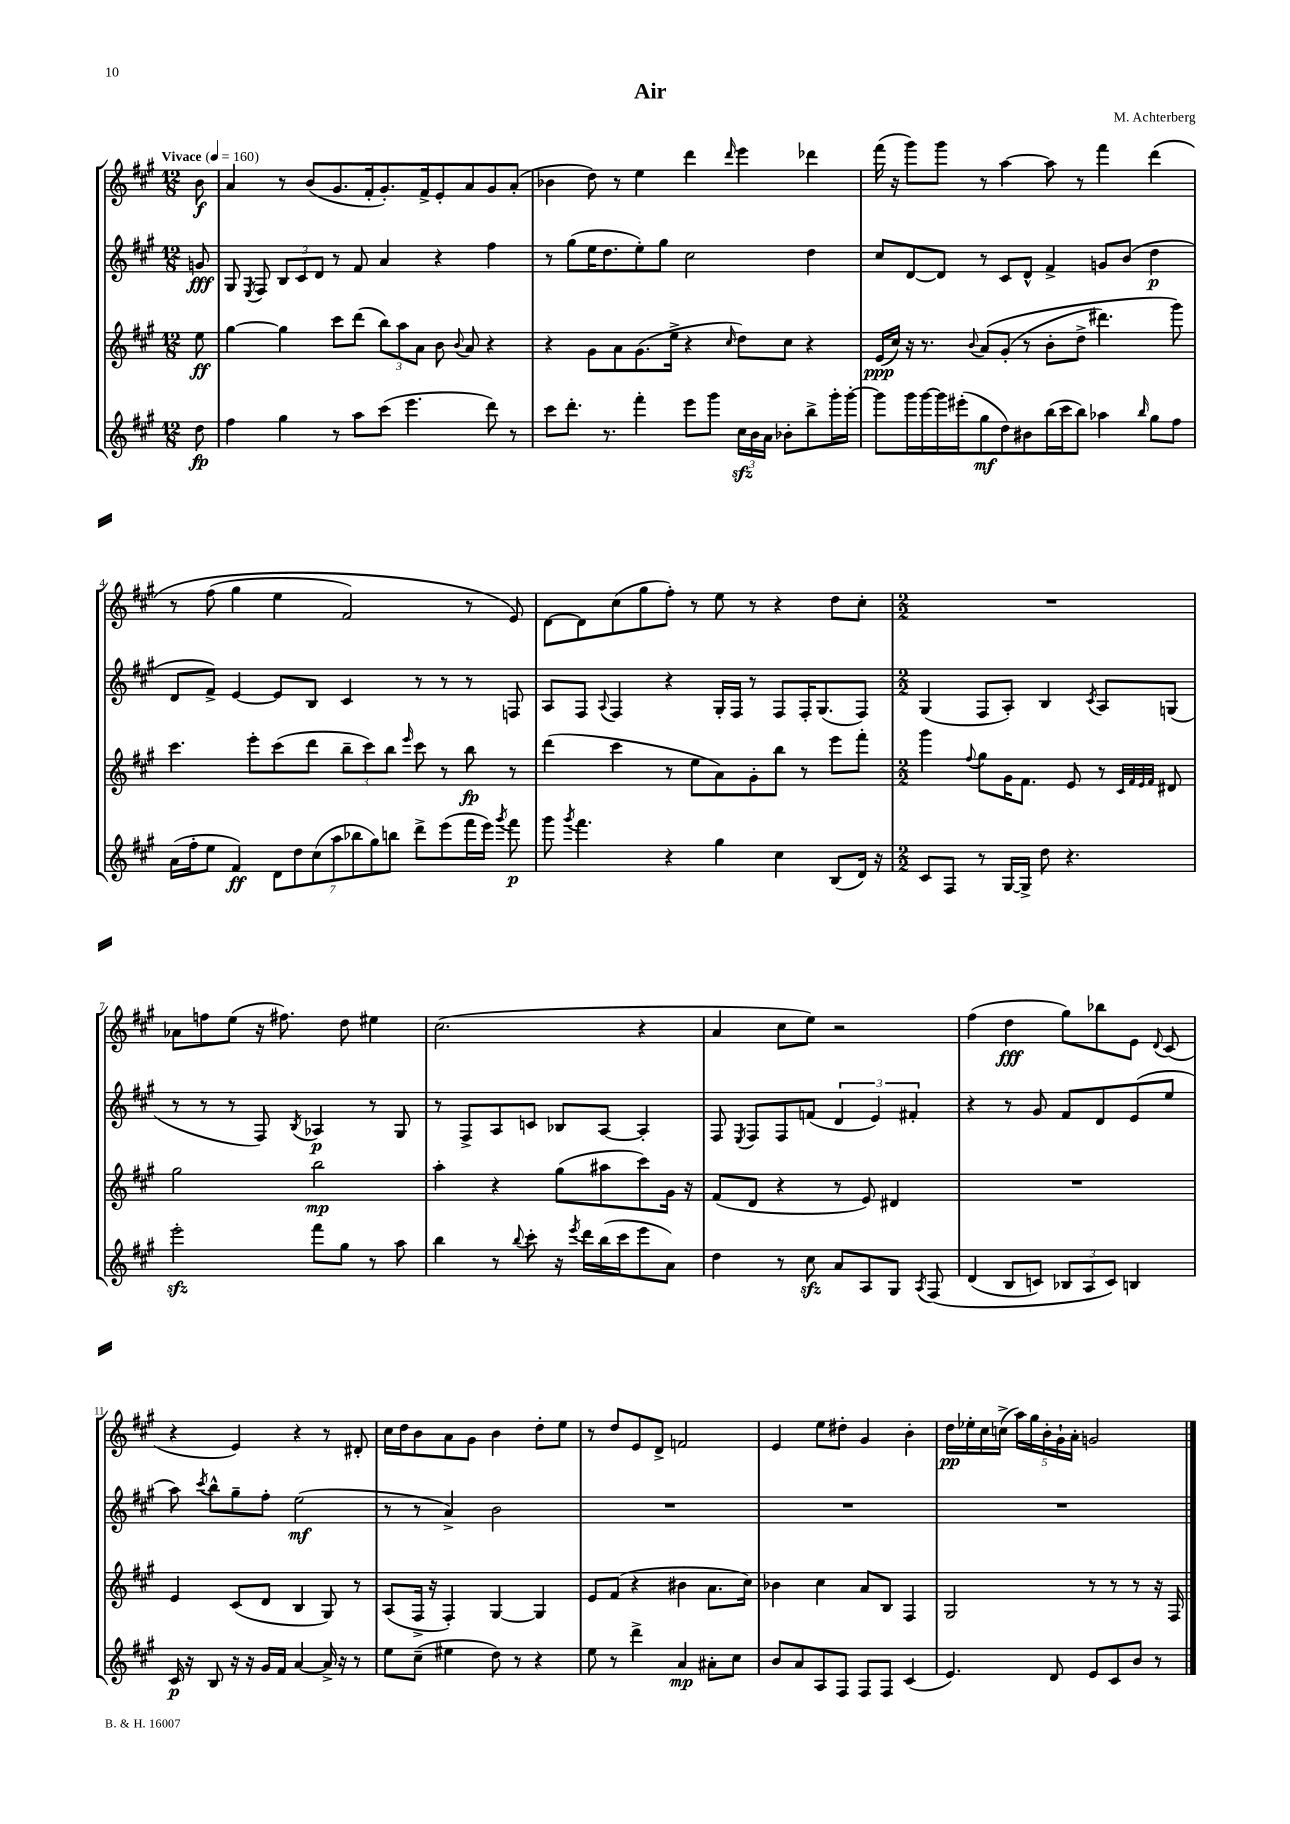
\header { title = "Air" composer = "M. Achterberg" }
<<
\new StaffGroup <<
\new Staff = "s0" {
    \clef treble \key a \major \numericTimeSignature \time 12/8 \partial 8 \tempo "Vivace" 4 = 160
    \autoBeamOff b'8\f |
    a'4 r8 b'8[( gis'8. fis'16-. gis'8.-.) fis'16-> e'8-. a'8 gis'8 a'8]-.( |
    bes'4 d''8) r8 e''4 d'''4 \grace { d'''16 } e'''4 des'''4 |
    fis'''16( r16 gis'''8[) gis'''8] r8 a''4~ a''8 r8 fis'''4 d'''4\( |
    r8 fis''8( gis''4 e''4 fis'2) r8 e'8\) |
    d'8[~ d'8 cis''8( gis''8 fis''8]-.) r8 e''8 r8 r4 d''8[ cis''8]-. |
    \numericTimeSignature \time 2/2 R1 |
    aes'8[ f''8 e''8]( r16 fis''8.) d''8 eis''4 |
    cis''2.( r4 |
    a'4 cis''8[ e''8]) r2 |
    fis''4( d''4\fff gis''8[) bes''8 e'8] \appoggiatura { d'8 } cis'8( |
    r4 e'4) r4 r8 dis'8-. |
    cis''16[ d''16 b'8 a'8 gis'8] b'4 d''8[-. e''8] |
    r8 d''8[ e'8 d'8]-> f'2 |
    e'4 e''8[ dis''8]-. gis'4 b'4-. |
    d''16[\pp ees''16-. cis''16 c''16]->( \tuplet 5/4 { a''16[) gis''16 b'16-. gis'16-! a'16]-. } g'2 \bar "|." |
}
\new Staff = "s1" {
    \clef treble \key a \major \numericTimeSignature \time 12/8 \partial 8
    \autoBeamOff g'8\fff |
    gis8 \acciaccatura { e8 } fis8 \tuplet 3/2 { b8[ cis'8 d'8] } r8 fis'8 a'4 r4 fis''4 |
    r8 gis''8[( e''16 d''8. e''8-.) gis''8] cis''2 d''4 |
    cis''8[ d'8~ d'8] r8 cis'8[ d'8]-^ fis'4-> g'8[ b'8]( d''4\p |
    d'8[ fis'8]->) e'4~ e'8[ b8] cis'4 r8 r8 r8 f8 |
    a8[ fis8] \appoggiatura { a8 } fis4 r4 gis16[-. fis16] r8 fis8[ fis16-. gis8.( fis8]) |
    \numericTimeSignature \time 2/2 gis4( fis8[ a8]-.) b4 \acciaccatura { cis'8 } a8[ g8]( |
    r8 r8 r8 fis8) \acciaccatura { b8 } aes4\p r8 gis8 |
    r8 fis8[-> a8 c'8] bes8[ a8]~ a4-. |
    fis8 \acciaccatura { e8 } fis8[ fis8 f'8]( \tuplet 3/2 { d'4 e'4) fis'4-. } |
    r4 r8 gis'8 fis'8[ d'8 e'8( e''8] |
    a''8) \acciaccatura { cis'''8 } b''8[-^ gis''8-- fis''8]-. e''2\mf( |
    r8 r8 a'4->) b'2 |
    R1 |
    R1 |
    R1 \bar "|." |
}
\new Staff = "s2" {
    \clef treble \key a \major \numericTimeSignature \time 12/8 \partial 8
    \autoBeamOff e''8\ff |
    gis''4~ gis''4 cis'''8[ d'''8]( \tuplet 3/2 { b''8[) a''8 a'8] } b'8 \appoggiatura { b'8 } a'8 r4 |
    r4 gis'8[ a'8 gis'8.( e''16]-> r4 \grace { cis''16 } d''8[) cis''8] r4 |
    e'16[\ppp( cis''16]) r16 r8. \appoggiatura { b'8 } a'8[\( gis'8]-.( r8 b'8[-. d''8]-> dis'''4.) gis'''8\) |
    cis'''4. e'''8[-. cis'''8( d'''8] \tuplet 3/2 { b''8[-- cis'''8) b''8] } \grace { e'''16 } cis'''8 r8 b''8\fp r8 |
    d'''4( cis'''4 r8 e''8[ a'8) gis'8-. b''8] r8 e'''8[ fis'''8]-. |
    \numericTimeSignature \time 2/2 gis'''4 \appoggiatura { fis''8 } gis''8[ gis'16 fis'8.] e'8 r8 \grace { cis'32[ fis'32 e'32 fis'32] } dis'8 |
    gis''2 b''2\mp |
    a''4-. r4 gis''8[( ais''8 cis'''8) gis'16] r16 |
    fis'8[( d'8] r4 r8 e'8) dis'4 |
    R1 |
    e'4 cis'8[( d'8] b4 gis8) r8 |
    a8[( fis16]-> r16 fis4-.) gis4~ gis4 |
    e'8[ fis'8]( r4 bis'4 a'8.[ cis''16]) |
    bes'4 cis''4 a'8[ b8] fis4 |
    gis2 r8 r8 r8 r16 fis16 \bar "|." |
}
\new Staff = "s3" {
    \clef treble \key a \major \numericTimeSignature \time 12/8 \partial 8
    \autoBeamOff d''8\fp |
    fis''4 gis''4 r8 a''8[ cis'''8]( e'''4. d'''8) r8 |
    cis'''8[ d'''8.]-. r8. fis'''4-. e'''8[ gis'''8] \tuplet 3/2 { cis''16[\sfz b'16 a'16] } bes'8[-. b''8-> gis'''16-. gis'''16]~-. |
    gis'''8[ gis'''16 gis'''16~ gis'''16 eis'''16-.( gis''8\mf d''8) bis'8 b''16( cis'''16 b''8]) aes''4 \grace { b''16 } gis''8[ fis''8] |
    a'16[( fis''16-. e''8] fis'4\ff) \tuplet 7/4 { d'8[ d''8 cis''8( a''8 bes''8 gis''8) b''8] } d'''8[-> e'''8( fis'''16 e'''16]) \acciaccatura { gis'''8 } fis'''8\p |
    gis'''8 \acciaccatura { gis'''8 } fis'''4. r4 gis''4 cis''4 b8[( d'16]) r16 |
    \numericTimeSignature \time 2/2 cis'8[ fis8] r8 gis16[~ gis16]-> d''8 r4. |
    e'''2-.\sfz fis'''8[ gis''8] r8 a''8 |
    b''4 r8 \appoggiatura { b''8 } cis'''8-. r16 \acciaccatura { e'''8 } d'''16[ b''16( cis'''16 e'''8 a'8]) |
    d''4 r8 cis''8\sfz a'8[ a8 gis8] \acciaccatura { a8 } fis8\( |
    d'4( b8[ c'8]) \tuplet 3/2 { bes8[ a8 c'8]\) } b4 |
    cis'16\p r16 b8 r16 r16 gis'16[ fis'16] a'4~ a'16-> r16 r8 |
    e''8[ cis''8]--( eis''4 d''8) r8 r4 |
    e''8 r8 d'''4-> a'4\mp ais'8[-. cis''8] |
    b'8[ a'8 a8 fis8] fis8[ fis8] cis'4( |
    e'4.) d'8 e'8[ cis'8 b'8] r8 \bar "|." |
}
>>
>>
